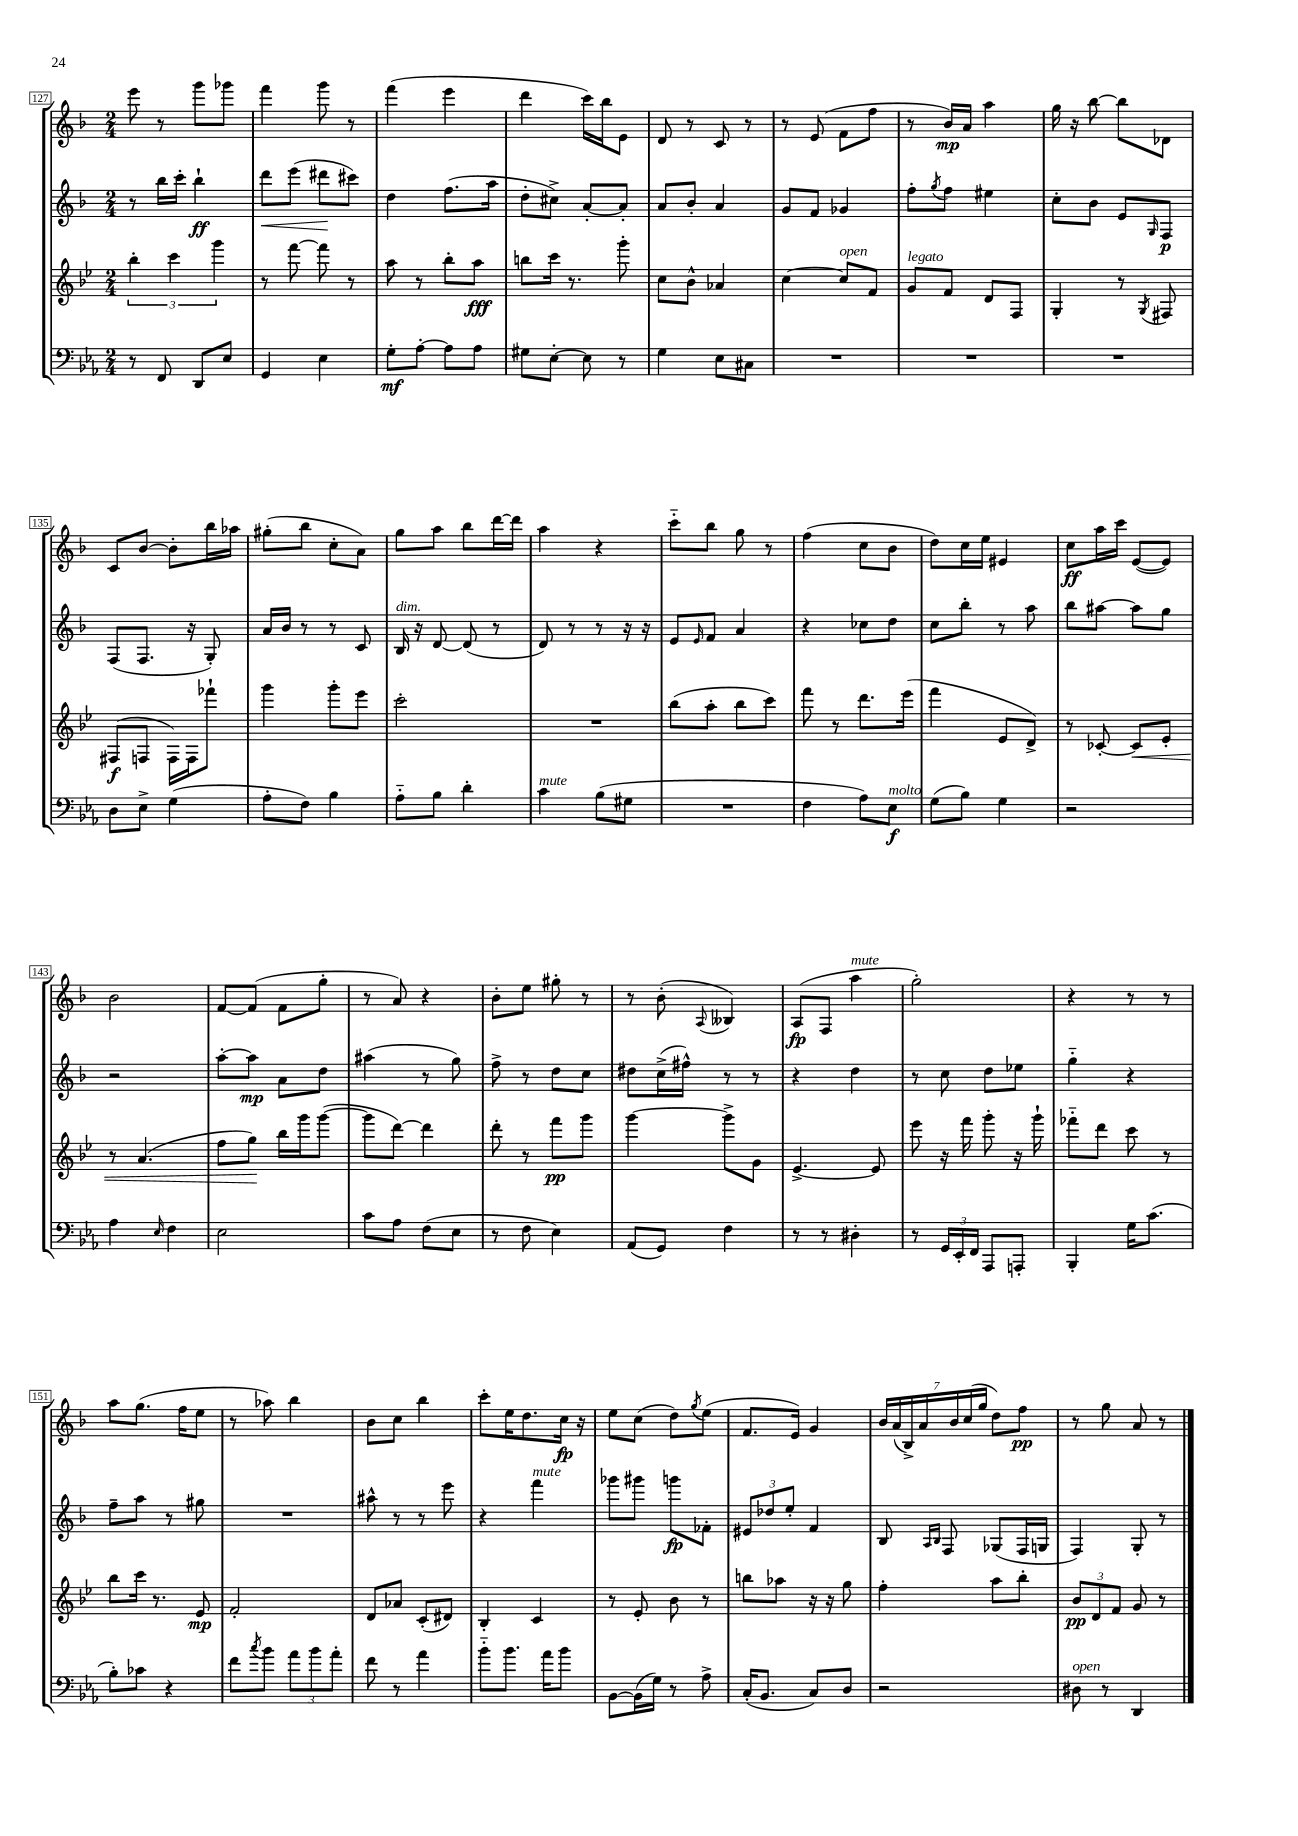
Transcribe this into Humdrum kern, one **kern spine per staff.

**kern	**kern	**kern	**kern
*staff4	*staff3	*staff2	*staff1
*clefF4	*clefG2	*clefG2	*clefG2
*k[b-e-a-]	*k[b-e-]	*k[b-]	*k[b-]
*M2/4	*M2/4	*M2/4	*M2/4
8r	6bb-'	8r	8eee
8FF	.	16bb-	8r
.	6ccc	.	.
.	.	16ccc'	.
8DD	.	4bb-`	8ggg
.	6ggg	.	.
8E-	.	.	8ggg-
=	=	=	=
4GG	8r	8ddd	4fff
.	[8fff	(8eee	.
4E-	8fff]	8ddd#	8ggg
.	8r	8ccc#)	8r
=	=	=	=
8G'	8aa	4dd	(4fff
[8A-'	8r	.	.
8A-]	8bb-'	(8.ff	4eee
8A-	8aa	.	.
.	.	16aa	.
=	=	=	=
8G#	8bb	8dd'	4ddd
[8E-'	16ccc	8cc#^)	.
.	8.r	.	.
8E-]	.	[8a'	16ccc)
.	.	.	16bb-
8r	8ggg'	8a']	8e
=	=	=	=
4G	8cc	8a	8d
.	8b-^^	8b-'	8r
8E-	4a-	4a	8c
8C#	.	.	8r
=	=	=	=
2r	[4cc	8g	8r
.	.	8f	(8e
.	8cc]	4g-	8f
.	8f	.	8ff
=	=	=	=
2r	8g	8ff'	8r
.	.	8qgg	.
.	8f	8ff	16b-)
.	.	.	16a
.	8d	4ee#	4aa
.	8F	.	.
=	=	=	=
2r	4G'	8cc'	16gg
.	.	.	16r
.	.	8b-	[8bb-
.	8r	8e	8bb-]
.	8qG	16qqG	.
.	8F#	8F	8d-
=	=	=	=
8D	(8F#	(8F	8c
8E-^	8F	8.F	[8b-
(4G	16F)	.	8b-']
.	16F	16r	.
.	8fff-`	8G')	16bb-
.	.	.	16aa-
=	=	=	=
8A-'	4ggg	16a	(8gg#'
.	.	16b-	.
8F)	.	8r	8bb-
4B-	8ggg'	8r	8cc'
.	8eee-	8c	8a)
=	=	=	=
8A-'~	2ccc'	16B-	8gg
.	.	16r	.
8B-	.	[8d	8aa
4d'	.	(8d]	8bb-
.	.	8r	[16ddd
.	.	.	16ddd]
=	=	=	=
4c	2r	8d)	4aa
.	.	8r	.
(8B-	.	8r	4r
8G#	.	16r	.
.	.	16r	.
=	=	=	=
2r	(8bb-	8e	8ccc'~
.	.	16qqe	.
.	8aa'	8f	8bb-
.	8bb-	4a	8gg
.	8ccc)	.	8r
=	=	=	=
4F	8fff	4r	(4ff
.	8r	.	.
8A-)	8.ddd	8cc-	8cc
8E-	.	8dd	8b-
.	(16eee-	.	.
=	=	=	=
(8G	4fff	8cc	8dd)
8B-)	.	8bb-'	16cc
.	.	.	16ee
4G	8e-	8r	4e#
.	8d^)	8aa	.
=	=	=	=
2r	8r	8bb-	8cc
.	[8c-'	[8aa#	16aa
.	.	.	16ccc
.	8c-]	8aa#]	([8e
.	8e-'	8gg	8e])
=	=	=	=
4A-	8r	2r	2b-
.	(4.a	.	.
16qqE-	.	.	.
4F	.	.	.
=	=	=	=
2E-	8ff	[8aa'	[8f
.	8gg)	8aa]	(8f]
.	16bb-	8a	8f
.	16ggg	.	.
.	([8ggg	8dd	8gg'
=	=	=	=
8c	8ggg]	(4aa#	8r
8A-	[8ddd)	.	8a)
(8F	4ddd]	8r	4r
8E-	.	8gg)	.
=	=	=	=
8r	8ddd'	8ff^	8b-'
8F	8r	8r	8ee
4E-)	8fff	8dd	8gg#'
.	8ggg	8cc	8r
=	=	=	=
(8AA-	[4ggg	8dd#	8r
8GG)	.	(16cc^	(8b-'
.	.	16ff#^^)	.
.	.	.	8qqA
4F	8ggg^]	8r	4B--)
.	8g	8r	.
=	=	=	=
8r	[4.e-^	4r	(8A
8r	.	.	8F
4D#'	.	4dd	4aa
.	8e-]	.	.
=	=	=	=
8r	8eee-	8r	2gg')
24GG	16r	8cc	.
24EE-'	.	.	.
.	16fff	.	.
24FF	.	.	.
8AAA-	8ggg'	8dd	.
8AAA'	16r	8ee-	.
.	16ggg`	.	.
=	=	=	=
4BBB-'	8fff-'~	4gg'~	4r
.	8ddd	.	.
16G	8ccc	4r	8r
(8.c	.	.	.
.	8r	.	8r
=	=	=	=
8B-')	8bb-	8ff~	8aa
8c-	16ccc	8aa	(8.gg
.	8.r	.	.
4r	.	8r	.
.	.	.	16ff
.	8e-	8gg#	8ee
=	=	=	=
8f	2f'	2r	8r
8qcc	.	.	.
8b-	.	.	8aa-)
12a-	.	.	4bb-
12b-	.	.	.
12a-'	.	.	.
=	=	=	=
8f	8d	8aa#^^	8b-
8r	8a-	8r	8cc
4a-	(8c'	8r	4bb-
.	8d#)	8eee	.
=	=	=	=
8b-'~	4B-'	4r	8ccc'
8.b-	.	.	16ee
.	.	.	8.dd
.	4c	4fff	.
16a-	.	.	.
8b-	.	.	16cc
.	.	.	16r
=	=	=	=
[8BB-	8r	8ggg-	8ee
(16BB-]	8e-'	8ggg#	(8cc
16G)	.	.	.
8r	8b-	8ggg	8dd)
.	.	.	8qgg
8A-^	8r	8f-'	(8ee
=	=	=	=
(16C'	8bb	12e#	8.f
8.BB-	.	.	.
.	.	12dd-	.
.	8aa-	.	.
.	.	12ee'	.
.	.	.	16e)
8C)	16r	4f	4g
.	16r	.	.
8D	8gg	.	.
=	=	=	=
2r	4ff'	8B-	28b-
.	.	.	(28a
.	.	.	28B-^)
.	.	.	28a
.	.	16qqA	.
.	.	16qqB-	.
.	.	8F	.
.	.	.	28b-
.	.	.	(28cc
.	.	.	28gg
.	8aa	(8G-	8dd)
.	8bb-'	16F	8ff
.	.	16G	.
=	=	=	=
8D#	12b-	4F)	8r
.	12d	.	.
8r	.	.	8gg
.	12f	.	.
4DD	8g	8G'	8a
.	8r	8r	8r
==	==	==	==
*-	*-	*-	*-
